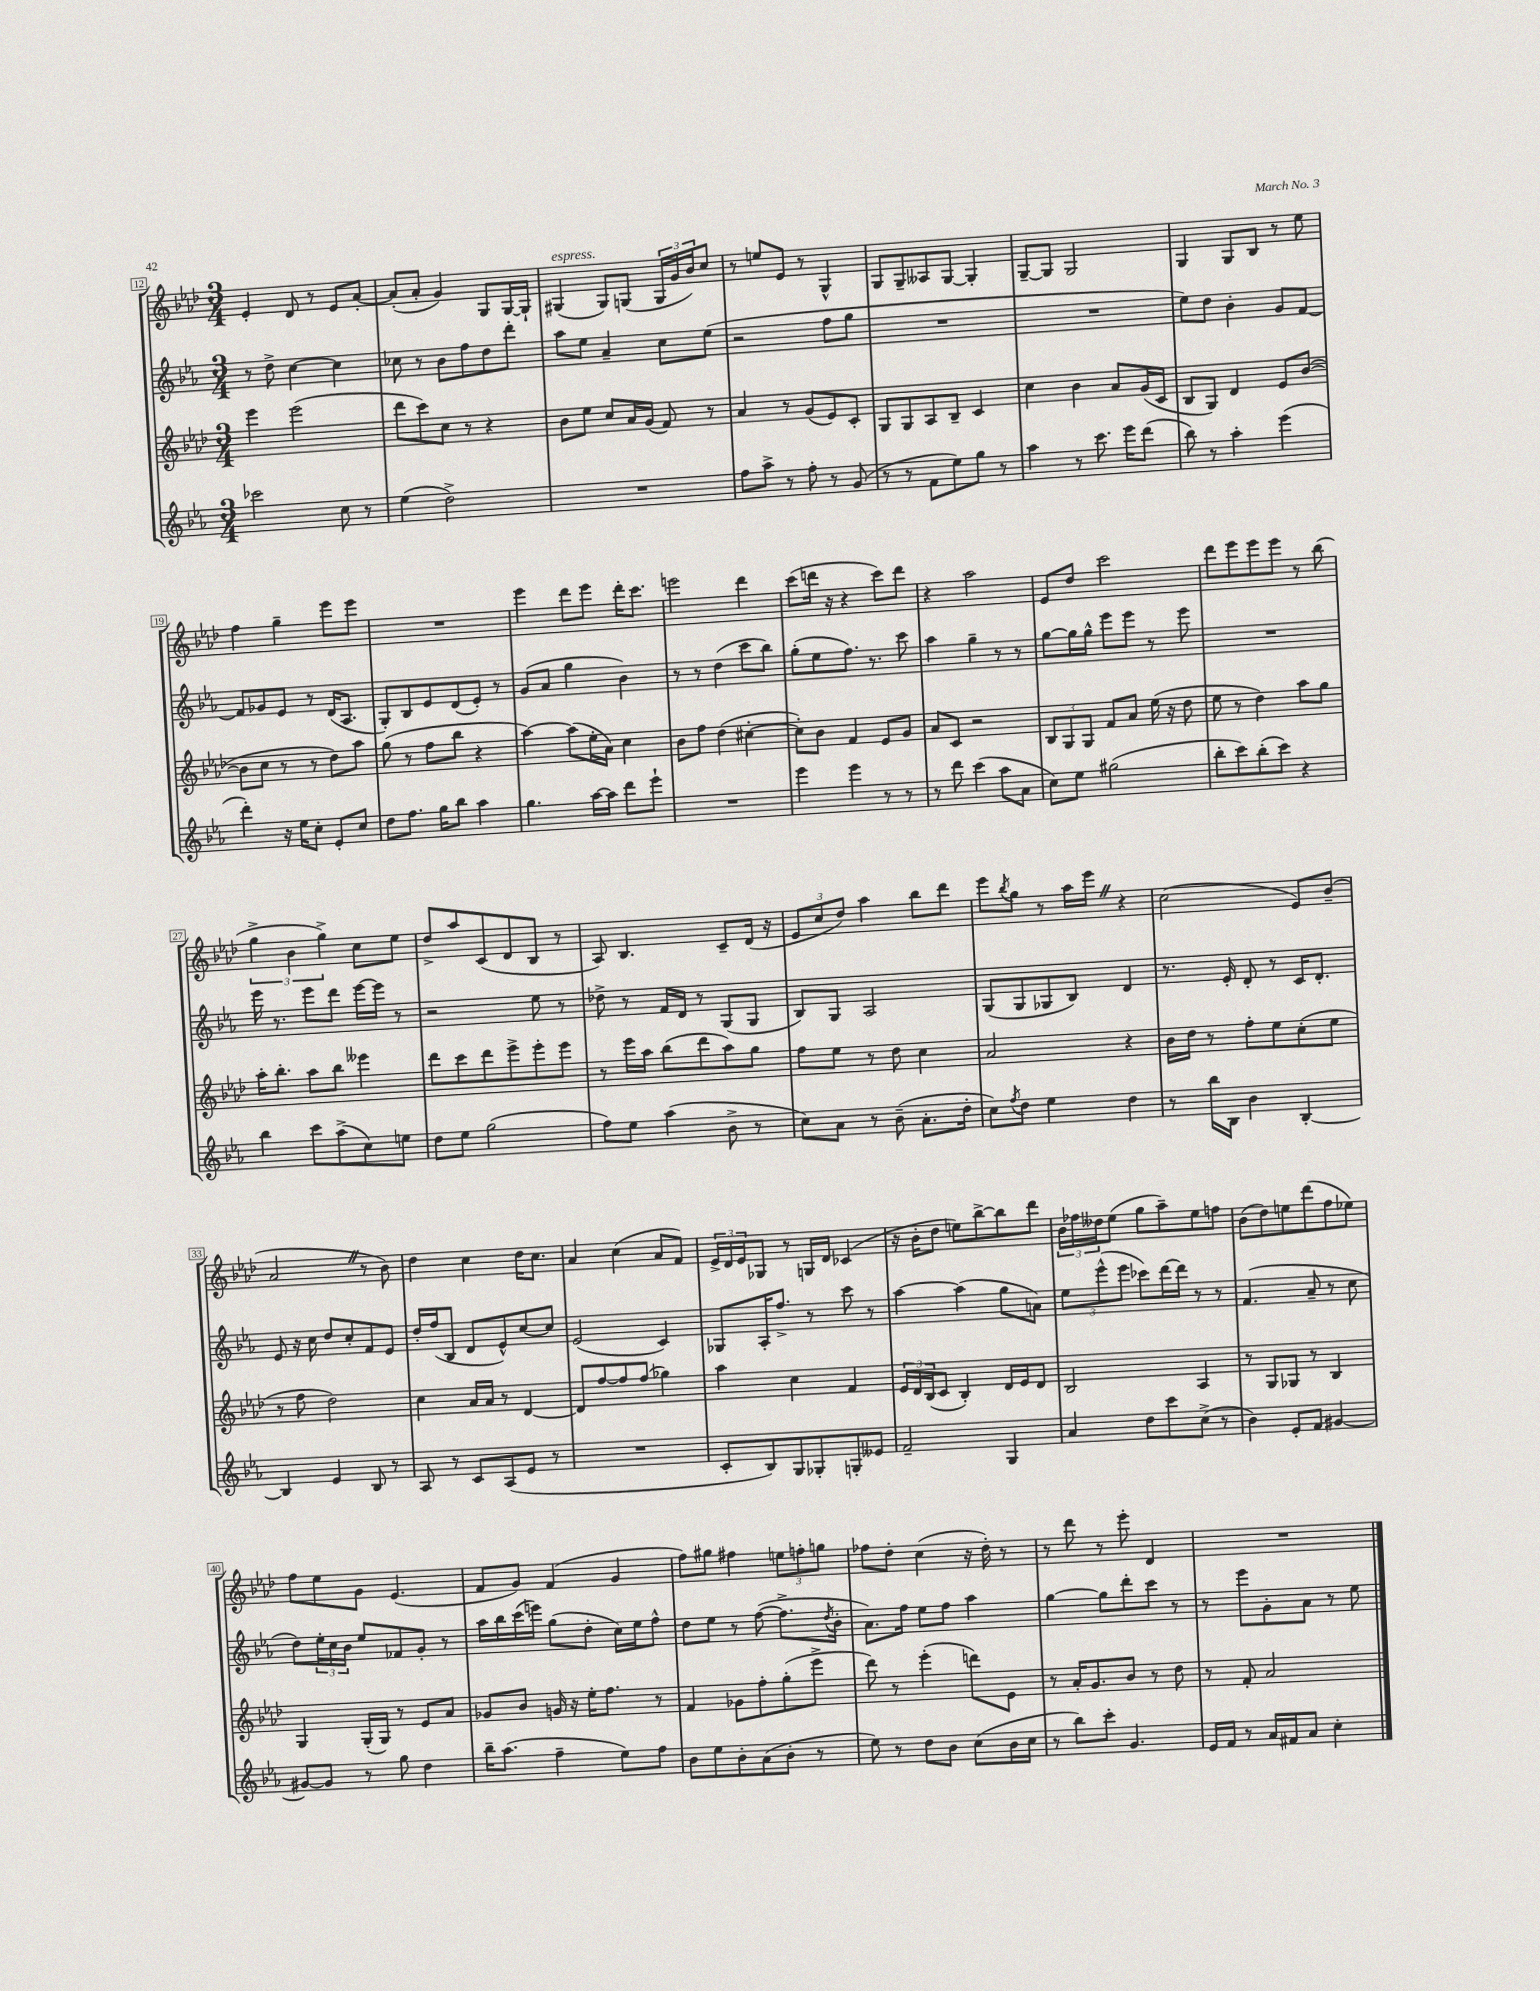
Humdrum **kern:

**kern	**kern	**kern	**kern
*part4	*part3	*part2	*part1
*staff4	*staff3	*staff2	*staff1
*clefG2	*clefG2	*clefG2	*clefG2
*k[b-e-a-]	*k[b-e-a-d-]	*k[b-e-a-]	*k[b-e-a-d-]
*M3/4	*M3/4	*M3/4	*M3/4
=12	=12	=12	=12
2ccc-X\	4eee-\	8r	4e-'/
.	.	8dd^\	.
.	(2eee-\	[4cc\	8d-/
.	.	.	8r
8cc\	.	4cc\]	8e-/L
8r	.	.	[8a-'/J
=13	=13	=13	=13
(4ee-\	8ddd-\L	8cc-X\	(8a-'/L]
.	8ccc\)	8r	8a-'/J
2dd^\)	8cc\J	8b-\L	4g/)
.	8r	8ff\	.
.	4r	8dd\	8G/L
.	.	8ddd'\J	[16G/L
.	.	.	16G`/JJ]
=14	=14	=14	=14
!	!	!	!LO:TX:a:i:t=espress.
2.r	8b-\L	8aa-\L	(4G#X/
.	8ee-\J	8ee-\J	.
.	8cc/L	4a-~/	8G#/L)
.	16a-/L	.	(8Gn/J
.	(16g/JJ	.	.
.	8f/)	8cc\L	24G/LL
.	.	.	24g/
.	.	.	24b-/J)
.	8r	(8ee-\J	8cc/J
=15	=15	=15	=15
8ff\L	4a-/	2r	8r
8aa-^\J	.	.	8een/L
8r	8r	.	8e-/J
8ff'\	(8g/L	.	8r
8r	8e-/)	8ff\L	4G^^/
(8g/	8c'/J	8gg\J	.
=16	=16	=16	=16
8r	8G/L	2.r	8G/L
8r	8G/	.	8G~/
8f\L	8A-/	.	8A--X/
8ee-\)	8B-~/J	.	[8G/J
8gg\J	4c/	.	4G'/]
8r	.	.	.
=17	=17	=17	=17
4aa-\	4cc\	2.r	[8G~/L
.	.	.	8G/J]
8r	4b-\	.	2G/
8.ccc\	.	.	.
.	8a-/L	.	.
16eee-\KL	.	.	.
(8ddd\J	(16g/L	.	.
.	16c/JJ	.	.
=18	=18	=18	=18
8bb-\)	8B-/L	8ee-\L)	4G/
8r	8G/J)	8dd\J	.
4aa-'\	4d-/	4b-'\	8G/L
.	.	.	8B-/J
(4eee-\	8e-/L	8g/L	8r
.	([8b-/J	[8f/J	8ee-\
!!LO:LB:g=z
=19	=19	=19	=19
4ddd'\)	8b-\L]	8f/L]	4ff\
.	8cc\J	8g-X/	.
16r	8r	8e-/J	4gg~\
16ee-\KL	.	.	.
8cc'\J	8r	8r	.
8e-'/L	8dd-\L)	(16d/KL	8eee-\L
.	.	8.A-/J	.
8cc/J	8aa-\J	.	8eee-\J
=20	=20	=20	=20
8dd\L	(8gg\	8G'/L)	2.r
8.ff\J	8r	8B-/	.
.	8ff\L	8e-/	.
16gg\KL	.	.	.
8bb-\J	8bb-\J	(8d/	.
4aa-\	4r	8e-'/J)	.
.	.	8r	.
=21	=21	=21	=21
4.gg\	[4aa-\)	(8g/L	4eee-\
.	.	8a-/J	.
.	(8aa-\L]	4gg\	8ddd-\L
[16aa-\LL	16ee-'\L	.	8eee-\J
16aa-\JJ]	16a-\JJ)	.	.
8ddd\L	4cc\	4b-\)	16ddd-'\KL
.	.	.	8.ccc\J
8eee-`\J	.	.	.
=22	=22	=22	=22
2.r	8b-\L	8r	2eeen\
.	8ff\J	8r	.
.	(4dd-\	(4dd\	.
.	[4cc#X'\	8ccc\L	4ddd-\
.	.	8bb-\J)	.
=23	=23	=23	=23
4eee-\	8cc#'\L])	(8gg'\L	(8ccc\L
.	8b-\J	8ee-\	16dddn\Jk
.	.	.	16r
4eee-\	4f/	8.ff\J)	4r
.	.	8.r	.
8r	8e-/L	.	8ccc\L)
8r	8g/J	8ccc\	8ddd\J
=24	=24	=24	=24
8r	8a-/L	4aa-\	4r
8ddd\	8c/J	.	.
(4ccc\	2r	4gg~\	2aa-\
8aa-\L	.	8r	.
8a-\J	.	8r	.
=25	=25	=25	=25
8cc\L)	12B-/L	[8gg\L	8e-/L
.	12G/	.	.
8ee-\J	.	16gg\L]	8dd-/J
.	12G/J	.	.
.	.	16gg^^\JJ	.
(2gg#X\	8f/L	8eee-\L	2ccc\
.	8a-/J	8eee-\J	.
.	(16ee-\	8r	.
.	16r	.	.
.	8dd-\	8eee-\	.
=26	=26	=26	=26
8bb-'\L	8ee-\	2.r	8ddd-\L
8ccc\)	8r	.	8eee-\
(8bb-'\	4dd-\)	.	8eee-\
8ccc\J)	.	.	8eee-\J
4r	8aa-\L	.	8r
.	8gg\J	.	(8bb-\
!!LO:LB:g=z
=27	=27	=27	=27
4bb-\	16aa-'\KL	16eee-\	6gg^\
.	8.bb-'\J	8.r	.
.	.	.	6b-\
8ccc\L	8aa-\L	8eee-\L	.
.	.	.	6gg^\)
(8aa-^\	8bb-\J	8ddd\J	.
8cc\)	4eee--X\	[16eee-\LL	8cc\L
.	.	16eee-\JJ]	.
8een\J	.	8r	8ee-\J
=28	=28	=28	=28
8dd\L	8ddd-\L	2r	8dd-^/L
8ee-\J	8ccc\	.	8aa-/
(2gg\	8ddd-\	.	(8c/
.	8eee-^\	.	8d-/
.	8eee-'\	8ee-\	8B-/J
.	8eee-\J	8r	8r
=29	=29	=29	=29
8ff\L)	8r	8dd-X^\	8A-/)
8ee-\J	16eee-\LL	8r	4.B-/
.	16aa-\JJ	.	.
(4aa-\	(8bb-\L	16f/LL	.
.	.	16d/JJ	.
.	8ddd-\	8r	.
8b-^\	8aa-\)	(8G/L	8c~/L
8r	8gg\J	8G/J	(16d-/Jk
.	.	.	16r
=30	=30	=30	=30
8cc\L)	8ff\L	8B-/L)	12e-/L
.	.	.	12cc/
8a-\J	8ee-\J	8G/J	.
.	.	.	12dd-/J)
8r	8r	2A-/	4aa-\
(8b-~\	8dd-\	.	.
8.a-'\L	4cc\	.	8bb-\L
.	.	.	8ddd-\J
16dd'\Jk	.	.	.
=31	=31	=31	=31
8cc\L)	2a-/	(8G/L	8eee-\L
8qff/	.	.	8qbb-/
8dd\J	.	8G/	8gg\J
4ee-\	.	8G-X/	8r
.	.	8B-/J)	16aa-\LL
.	.	.	16eee-Z\JJ
4dd\	4r	4d/	4r
=32	=32	=32	=32
8r	16b-\LL	8.r	(2cc\
.	16dd-\JJ	.	.
16bb-\LL	8r	.	.
16B-\JJ	.	16e-'/	.
4b-\	8ff'\L	8d'/	.
.	8ee-\	8r	.
[4B-'/	(8cc'\	16c/KL	8e-/L)
.	.	8.d'/J	.
.	8ee-\J	.	(8b-~/J
!!LO:LB:g=z
=33	=33	=33	=33
4B-/]	8r	8e-/	2a-Z/
.	8ff\	16r	.
.	.	16cc\	.
4e-/	2dd-\)	8dd/L	.
.	.	8cc'/	.
8B-/	.	8f/	8r
8r	.	8e-/J	8b-\)
=34	=34	=34	=34
8A-/	4cc\	16dd'/LL	4dd-\
.	.	(16ff/J	.
8r	.	8B-/J	.
8c/L	16a-/LL	8d/L	4cc\
.	16a-/JJ	.	.
(8A-/	8r	8e-^^/)	.
8e-/J	[4d-/	[8cc/	16dd-\KL
.	.	.	8.cc\J
8r	.	8cc/J]	.
=35	=35	=35	=35
2.r	8d-/L]	(2e-/	4a-/
.	[8ff/	.	.
.	8ff/]	.	(4cc\
.	(8ff/J	.	.
.	4gg-X\)	4c/)	8a-/L
.	.	.	8f/J)
=36	=36	=36	=36
8c'/L	4aa-\	8G-X/L	24e-^/LL
.	.	.	24d-/
.	.	.	24e-/J
8B-/)	.	16A-'/K	8G-X/J
.	.	8.ff^/J	.
8G/	4cc\	.	8r
8G-X'/	.	8r	16Gn/LL
.	.	.	16d-/JJ
8Gn'/	4f/	8ccc\	(4c-X/
8e--X/J	.	8r	.
=37	=37	=37	=37
2f~/	24e-/LL	[4aa-\	16r
.	24d-/	.	.
.	.	.	16b-'\KL
.	(24B-/J	.	.
.	8c/J	.	8dd-\J
.	4B-'/)	(4aa-\]	8een\L)
.	.	.	[8bb-^\
4G/	16d-/LL	8gg\L	8bb-\]
.	16e-/J	.	.
.	8d-/J	8an\J)	8ddd-\J
=38	=38	=38	=38
4a-/	2B-/	12ee-\L	24b-\LL
.	.	.	24ff-X\
.	.	(12eee-^^\	24dd--X\J
.	.	.	(8ee-\J
.	.	12eee-\J	.
8dd\L	.	8ccc-X\L)	8gg\L
8ccc\	.	[16ddd\L	8aa-~\)
.	.	16ddd\JJ]	.
(8cc^\J	4A-/	8r	8ee-\
8r	.	8r	8ffn\J
=39	=39	=39	=39
4b-\)	8r	(4.f/	(8b-\L
.	8G/L	.	8dd-\)
8e-'/L	8G-X/J	.	8een\
8f/J	8r	8a-~/	(8ddd-\
[4g#X/	4B-/	8r	8ff\
.	.	8cc\	8ee-X\J)
!!LO:LB:g=z
=40	=40	=40	=40
8g#X/L_	4G/	8dd\L)	8ff\L
8g#/J]	.	24ee-'\L	8ee-\
.	.	24cc\	.
.	.	24b-\JJ	.
8r	(16G'/LL	8ee-/L	8g\J
.	16G/JJ)	.	.
8gg\	8r	8f-X/	(4.e-/
4dd\	8e-/L	8g'/J	.
.	8a-/J	8r	.
=41	=41	=41	=41
16bb-~\KL	8g-X/L	16aa-\LL	8f/L
(8.aa-\J	.	16bb-\	.
.	8b-/J	(16ccc\	8g/J)
.	.	16eeen\JJ)	.
4ff~\	16gn/	(8gg\L	(4f/
.	16r	.	.
.	16ee-'\KL	8dd'\J	.
.	8.ff\J	.	.
8ee-\L)	.	16cc\LL)	4g/
.	.	16ee-\J	.
8ff\J	8r	8ff^^\J	.
=42	=42	=42	=42
8b-\L	4f/	8dd\L	8ff\L)
8ee-\	.	8ee-\J	8gg#X\J
8b-'\	8g-X\L	8r	4ff#X\
(8a-\	8ff'\	([8ff\	.
8b-'\J	(8gg'\	8.ff^\L]	12een\L
.	.	.	12ffn'\
8r	8eee-^\J	.	.
.	.	.	12ggn\J
.	.	8qdd/	.
.	.	16b-'\Jk	.
=43	=43	=43	=43
8ee-\)	8ddd-\)	8.a-\L)	8ff-X\L
8r	8r	.	8dd-'\J
.	.	16ff\Jk	.
8dd\L	(4eee-'\	8ee-\L	(4cc\
8b-\J	.	8ff\J	.
(8cc\L	8dddn\L)	4aa-\	16r
.	.	.	16dd-'\)
16b-\L	8e-\J	.	8r
16cc\JJ	.	.	.
=44	=44	=44	=44
8r	8r	[4gg\	8r
8bb-\L)	16a-'/KL	.	8ddd-\
.	8.g/	.	.
8ccc'\J	.	8gg\L]	8r
4.g/	8b-/J	8ddd'\	8eee-'\
.	8r	8ccc\J	4d-/
.	8dd-\	8r	.
=45	=45	=45	=45
16e-/LL	8r	8r	2.r
16f/JJ	.	.	.
8r	8f'/	8eee-\L	.
16a-/LL	2a-/	8g'\	.
16f#X/J	.	.	.
8a-/J	.	8a-\J	.
4cc'\	.	8r	.
.	.	8ee-\	.
==	==	==	==
*-	*-	*-	*-
